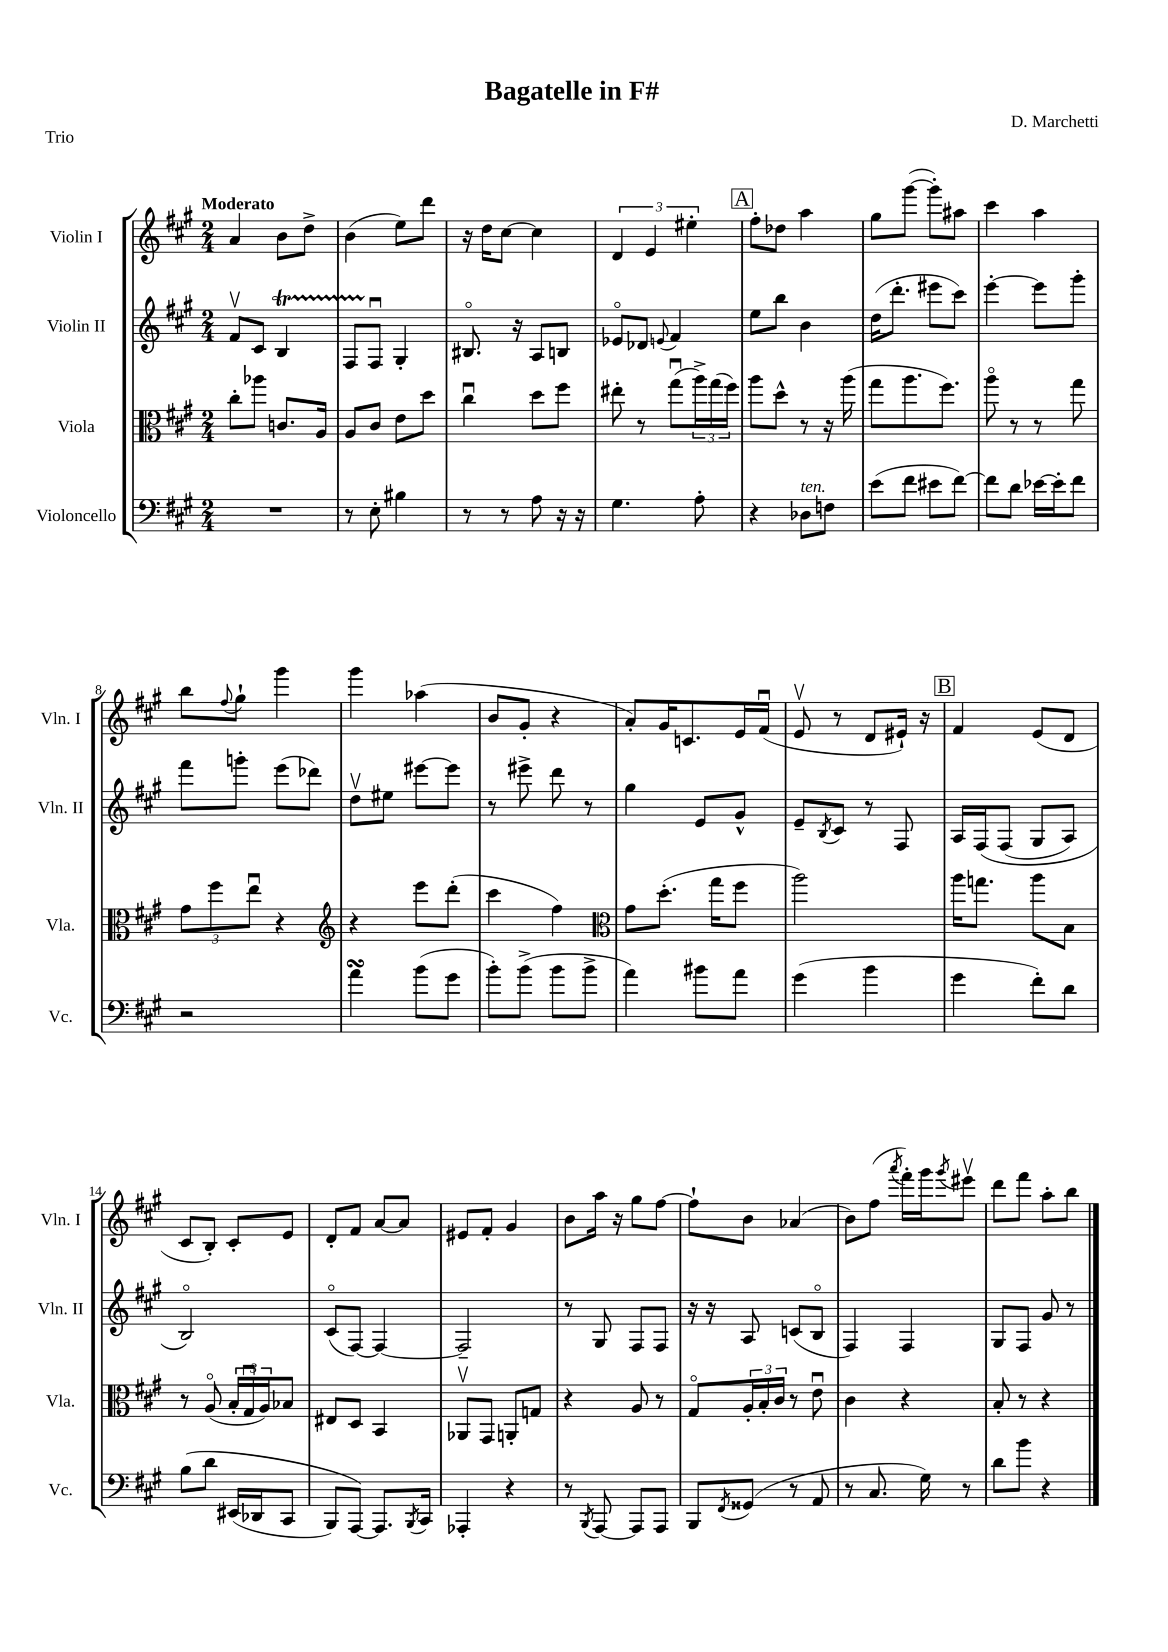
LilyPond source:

\header { title = "Bagatelle in F#" composer = "D. Marchetti" piece = "Trio" }
<<
\new StaffGroup <<
\new Staff = "s0" \with { instrumentName = "Violin I" shortInstrumentName = "Vln. I" } {
    \clef treble \key a \major \numericTimeSignature \time 2/4 \tempo "Moderato"
    a'4 b'8 d''8-> |
    b'4( e''8) d'''8 |
    r16 d''16 cis''8~ cis''4 |
    \tuplet 3/2 { d'4 e'4 eis''4-. } |
    \mark \markup { \box "A" } fis''8-. des''8 a''4 |
    gis''8 gis'''8~( gis'''8-.) ais''8 |
    cis'''4 a''4 |
    b''8 \appoggiatura { fis''8 } gis''8-! gis'''4 |
    gis'''4 aes''4( |
    b'8 gis'8-. r4 |
    a'8-.) gis'16 c'8. e'16 fis'16\downbow( |
    e'8\upbow r8 d'8 eis'16-!) r16 |
    \mark \markup { \box "B" } fis'4 e'8( d'8 |
    cis'8 b8-.) cis'8-. e'8 |
    d'8-. fis'8 a'8~ a'8 |
    eis'8 fis'8-. gis'4 |
    b'8 a''16 r16 gis''8 fis''8~ |
    fis''8-! b'8 aes'4( |
    b'8) fis''8( \acciaccatura { a'''8 } fis'''16-.) gis'''16 \acciaccatura { gis'''8 } eis'''8\upbow |
    d'''8 fis'''8 a''8-. b''8 \bar "|." |
}
\new Staff = "s1" \with { instrumentName = "Violin II" shortInstrumentName = "Vln. II" } {
    \clef treble \key a \major \numericTimeSignature \time 2/4
    fis'8\upbow cis'8 b4\startTrillSpan |
    fis8 fis8\downbow\stopTrillSpan gis4-. |
    bis8.\flageolet r16 a8 b8 |
    ees'8\flageolet des'8 \appoggiatura { e'8 } fis'4 |
    \mark \markup { \box "A" } e''8 b''8 b'4 |
    d''16( d'''8.-. eis'''8 cis'''8) |
    e'''4~-. e'''8 gis'''8-. |
    fis'''8 g'''8-. e'''8( des'''8) |
    d''8\upbow eis''8 eis'''8~ eis'''8 |
    r8 eis'''8-> d'''8 r8 |
    gis''4 e'8 gis'8-^ |
    e'8-- \acciaccatura { b8 } cis'8 r8 fis8 |
    \mark \markup { \box "B" } a16 fis16\( fis8( gis8 a8) |
    b2\flageolet\) |
    cis'8\flageolet( fis8~) fis4~ |
    fis2-- |
    r8 gis8 fis8 fis8 |
    r16 r16 a8 c'8( b8\flageolet |
    fis4) fis4 |
    gis8 fis8 gis'8 r8 \bar "|." |
}
\new Staff = "s2" \with { instrumentName = "Viola" shortInstrumentName = "Vla." } {
    \clef alto \key a \major \numericTimeSignature \time 2/4
    cis''8-. aes''8 c'8. a16 |
    a8 cis'8 e'8 d''8 |
    cis''4\downbow d''8 fis''8 |
    eis''8-. r8 gis''8\downbow( \tuplet 3/2 { a''16->) gis''16( fis''16) } |
    \mark \markup { \box "A" } a''8 d''8-^ r8 r16 a''16( |
    gis''8 a''8. fis''8.) |
    a''8\flageolet r8 r8 gis''8 |
    \tuplet 3/2 { gis'8 fis''8 e''8\downbow } r4 |
    \clef treble r4 e'''8 d'''8-.( |
    cis'''4 fis''4) |
    \clef alto gis'8 d''8.-.( gis''16 fis''8 |
    a''2) |
    \mark \markup { \box "B" } a''16 g''8. a''8 b8 |
    r8 a8\flageolet( \tuplet 3/2 { b16-. gis16\downbow a16) } bes8 |
    eis8 d8 b,4 |
    aes,8\upbow gis,8 a,8-. g8 |
    r4 a8 r8 |
    gis8\flageolet \tuplet 3/2 { a16-. b16-. cis'16 } r8 e'8\downbow |
    cis'4 r4 |
    b8-. r8 r4 \bar "|." |
}
\new Staff = "s3" \with { instrumentName = "Violoncello" shortInstrumentName = "Vc." } {
    \clef bass \key a \major \numericTimeSignature \time 2/4
    R2 |
    r8 e8-. bis4 |
    r8 r8 a8 r16 r16 |
    gis4. a8-. |
    \mark \markup { \box "A" } r4 des8^\markup { \italic "ten." } f8 |
    e'8( fis'8 eis'8 fis'8~) |
    fis'8 d'8 ees'16~ ees'16-. fis'8 |
    r2 |
    a'4\turn b'8( gis'8 |
    b'8-.) b'8->( b'8 b'8-> |
    a'4) bis'8 a'8 |
    gis'4( b'4 |
    \mark \markup { \box "B" } gis'4 fis'8-.) d'8 |
    b8\( d'8 eis,16( des,16 cis,8 |
    b,,8) a,,8~\) a,,8. \acciaccatura { b,,8 } cis,16 |
    aes,,4-. r4 |
    r8 \acciaccatura { b,,8 } a,,8~ a,,8 a,,8 |
    b,,8 \acciaccatura { fis,8 } gisis,8( r8 a,8 |
    r8 cis8. gis16) r8 |
    d'8 b'8 r4 \bar "|." |
}
>>
>>
